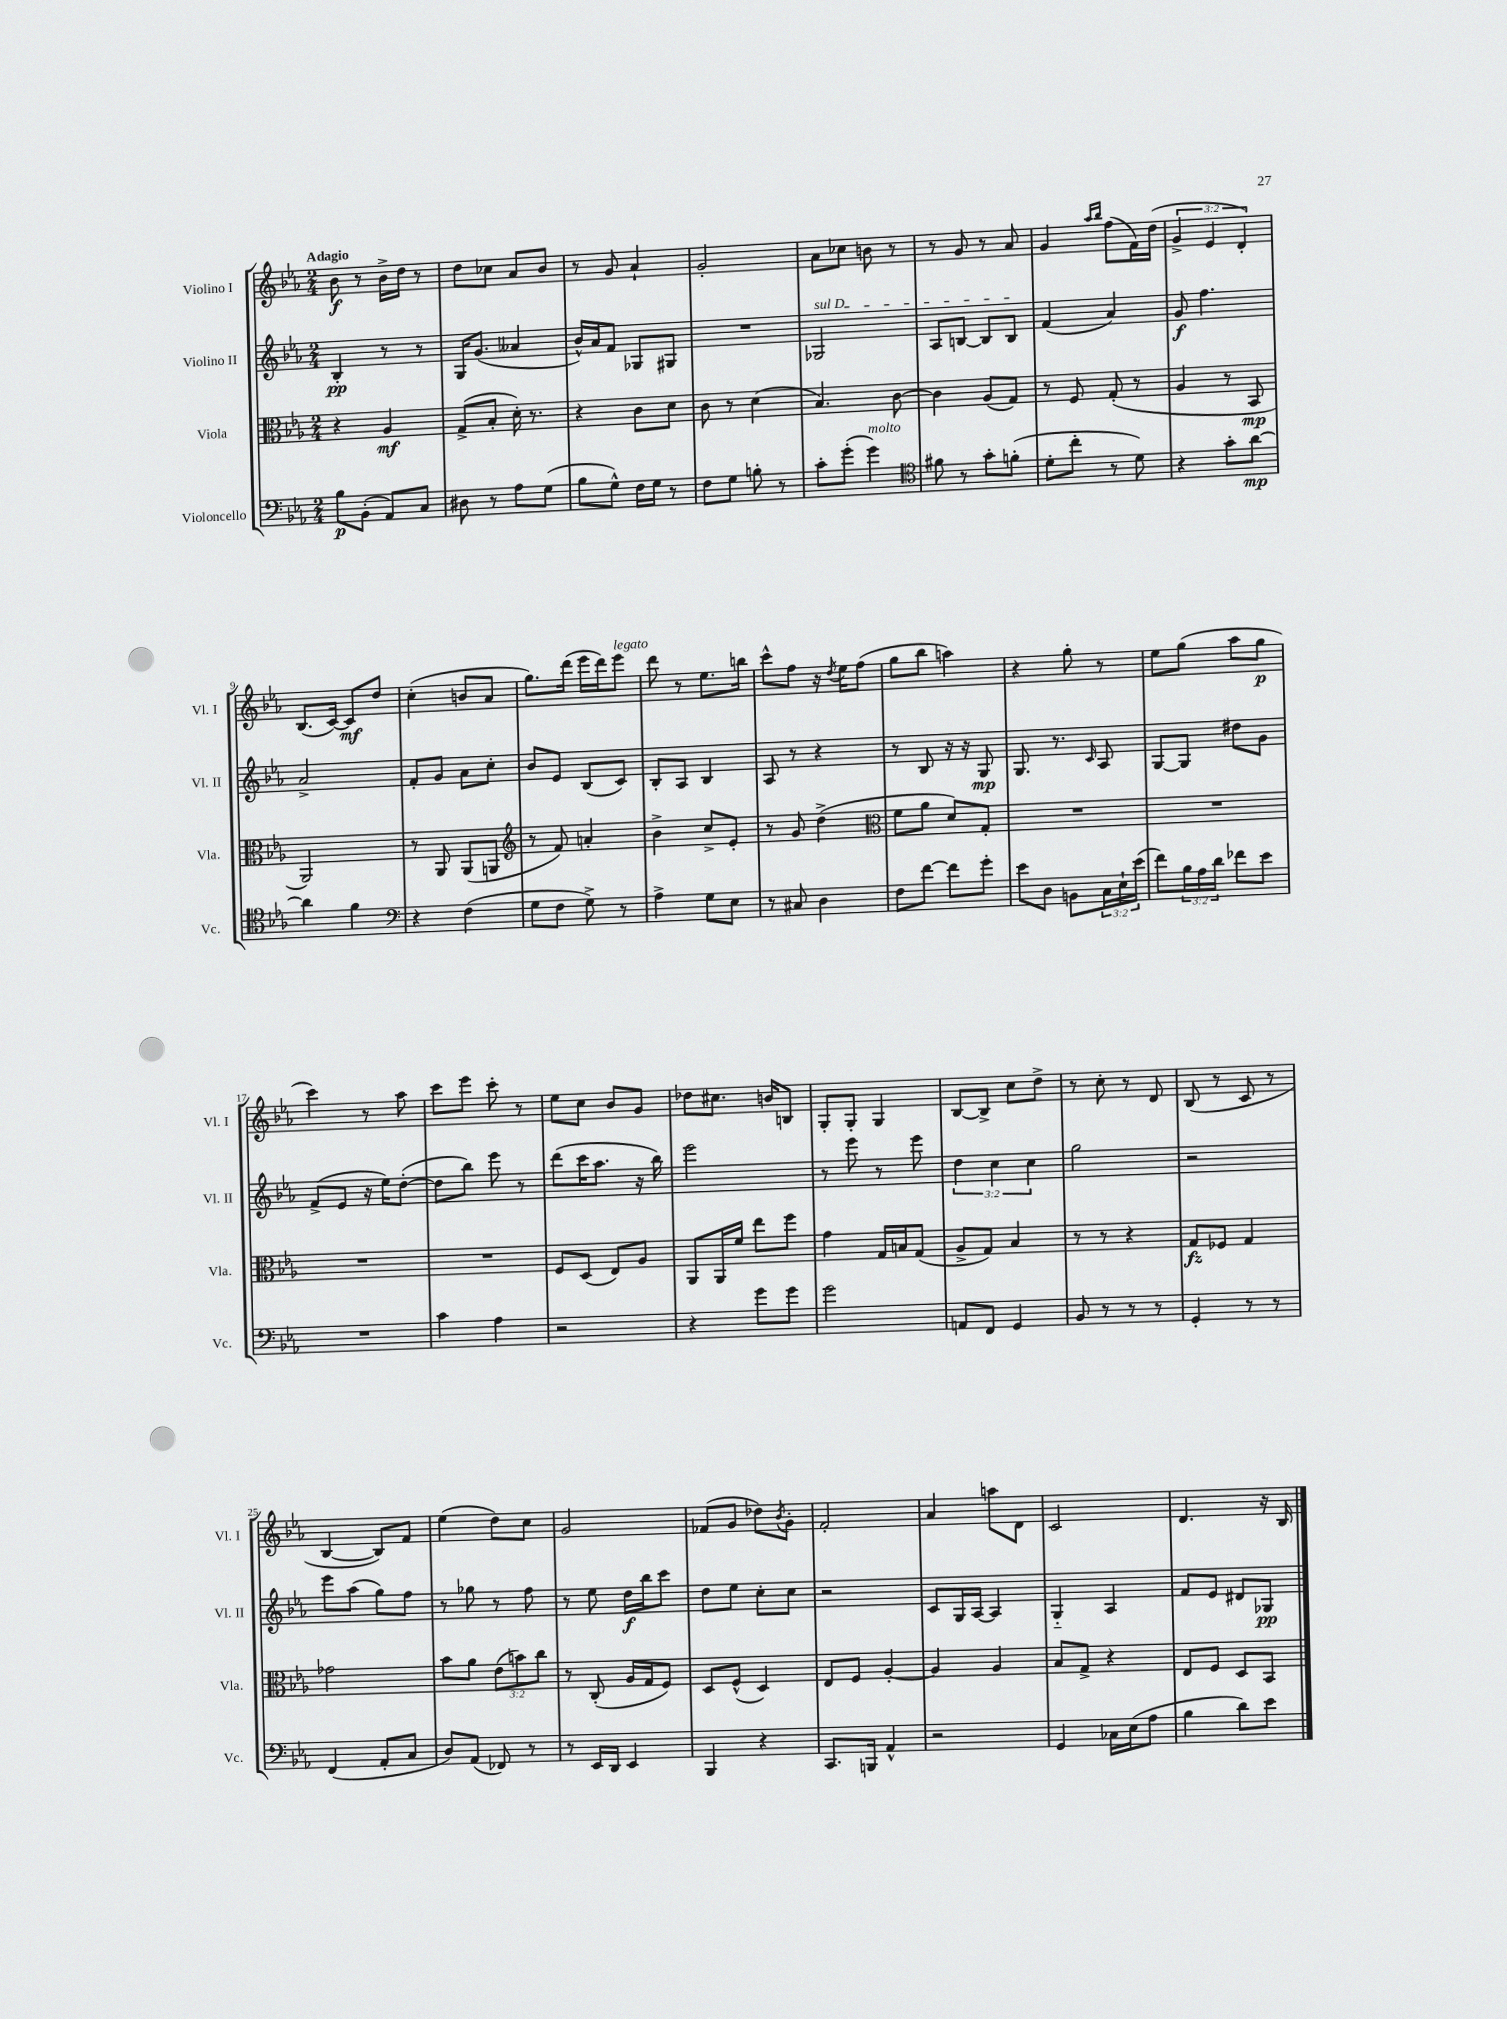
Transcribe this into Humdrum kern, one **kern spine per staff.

**kern	**kern	**kern	**kern
*staff4	*staff3	*staff2	*staff1
*clefF4	*clefC3	*clefG2	*clefG2
*k[b-e-a-]	*k[b-e-a-]	*k[b-e-a-]	*k[b-e-a-]
*M2/4	*M2/4	*M2/4	*M2/4
8B-	4r	4B-'	8b-
(8BB-'	.	.	8r
8AA-)	4A-	8r	16b-^
.	.	.	16dd
8C	.	8r	8r
=	=	=	=
8D#	(8G^	16G	8dd
.	.	(8.g	.
8r	8B-'	.	8cc-
8A-	16d')	4a--	8a-
.	8.r	.	.
(8G	.	.	8b-
=	=	=	=
8B-	4r	16b-^^)	8r
.	.	16a-	.
8G^^)	.	8f	8g
16F	8c	8G-	4a-`
16G	.	.	.
8r	8d	8G#	.
=	=	=	=
8F	8c	2r	2g'
8G	8r	.	.
8B'	(4d	.	.
8r	.	.	.
=	=	=	=
8c'	4.B-)	2G-	8a-
(8g'	.	.	8cc-
4g)	.	.	8b
.	[8c	.	8r
=	=	=	=
*clefC4	*	*	*
8f#	4c]	8A-	8r
8r	.	[8B	8g
8g'	(8A-	8B]	8r
(8f'	8G)	8B	8a-
=	=	=	=
8d'	8r	(4f	4g
8cc'	8F	.	.
.	.	.	16qqaa-
.	.	.	16qqbb-
8r	(8G'	4a-)	(8ff
8d)	8r	.	16f)
.	.	.	(16dd
=	=	=	=
4r	4A-	8g	6g^
.	.	4.ff	.
.	.	.	6e-
8g'	8r	.	.
.	.	.	6d')
[8a-	8BB-	.	.
=	=	=	=
4a-]	2AA-)	2a-^	(8.B-
.	.	.	[16c)
4f	.	.	8c]
.	.	.	8dd
=	=	=	=
*clefF4	*	*	*
4r	8r	8f'	(4cc'
.	8AA-	8g	.
(4F	(8AA-	8a-	8b
.	8AA	8cc'	8a-
=	=	=	=
*	*clefG2	*	*
8G	8r	8b-	8.gg)
8F	8f)	8e-	.
.	.	.	(16ddd
8G^)	4a'	(8B-	16eee-
.	.	.	16ddd)
8r	.	8c)	8eee-
=	=	=	=
4A-^	4b-^	8B-'	8ddd
.	.	8A-	8r
8G	8cc^	4B-	8.ee-
8E-	8e-'	.	.
.	.	.	16bb
=	=	=	=
8r	8r	8A-	8ccc^^
8C#	8g	8r	8ff
4D	(4dd^	4r	16r
.	.	.	8qdd
.	.	.	16ee-
.	.	.	(8ff
=	=	=	=
*	*clefC3	*	*
8F	8f	8r	8gg
[8f	8a-	8B-	8bb-
8f]	8d)	16r	4aa)
.	.	16r	.
8g'	8G'	8G	.
=	=	=	=
8e-	2r	8.G	4r
8D	.	.	.
.	.	8.r	.
8BB	.	.	8gg'
.	.	16qqc	.
24C	.	8A-	8r
24E-`	.	.	.
(24e-	.	.	.
=	=	=	=
8f)	2r	[8G	8ee-
24B-	.	8G]	(8gg
24A-	.	.	.
24d	.	.	.
8f-	.	8dd#	8aa-
8e-	.	8g	8gg
=	=	=	=
2r	2r	(8f^	4ccc)
.	.	8e-	.
.	.	16r	8r
.	.	16ee-)	.
.	.	([8dd'	8aa-
=	=	=	=
4c	2r	8dd]	8ccc
.	.	8bb-)	8eee-
4A-	.	8eee-	8ccc'
.	.	8r	8r
=	=	=	=
2r	8F	(8ddd	8ee-
.	(8D	16ccc	8cc
.	.	8.aa-	.
.	8E-)	.	8b-
.	8A-	16r	8g
.	.	16bb-)	.
=	=	=	=
4r	8AA-	2eee-	8dd-
.	16AA-	.	8.cc#
.	16f	.	.
8g	8ee-	.	.
.	.	.	16b
8g	8ff	.	8B
=	=	=	=
2g	4g	8r	8G'
.	.	8eee-	8G'
.	16G	8r	4G
.	16B	.	.
.	(8G	8eee-	.
=	=	=	=
8AA	8A-^	6dd	[8B-
8FF	8G)	.	8B-^]
.	.	6cc	.
4GG	4B-	.	8cc
.	.	6cc	.
.	.	.	8dd^
=	=	=	=
8BB-	8r	2gg	8r
8r	8r	.	8cc'
8r	4r	.	8r
8r	.	.	8d
=	=	=	=
4GG'	8G	2r	(8B-
.	8F-	.	8r
8r	4G	.	8c
8r	.	.	8r
=	=	=	=
(4FF	2g-	8eee-	[4B-
.	.	(8aa-	.
8AA-'	.	8gg)	8B-])
8C	.	8ff	8f
=	=	=	=
8D)	8b-	8r	(4ee-
(8AA-	8a-	8gg-	.
8FF-)	(12e-	8r	8dd)
.	12b)	.	.
8r	.	8ff	8cc
.	12cc	.	.
=	=	=	=
8r	8r	8r	2g
16EE-	(8C'	8ee-	.
16DD	.	.	.
4EE-	16A-	16dd	.
.	16G	16bb-	.
.	8F)	8ccc	.
=	=	=	=
4BBB-	8D	8dd	(8f-
.	(8F^^	8ee-	8g
4r	4D)	8cc'	8dd-)
.	.	.	8qb-
.	.	8cc	8g'
=	=	=	=
8.CC	8E-	2r	2f'
.	8F	.	.
16BBB	.	.	.
4AA-^^	[4A-'	.	.
=	=	=	=
2r	4A-]	8c	4a-
.	.	16G	.
.	.	[16A-	.
.	4A-	4A-]	8aa
.	.	.	8d
=	=	=	=
4GG	8B-	4G'~	2c
.	8G^	.	.
16C-	4r	4A-	.
(16E-	.	.	.
8A-	.	.	.
=	=	=	=
4B-	8E-	8f	4.d
.	8F	8e-	.
8d)	8D	8d#	.
8e-	8BB-	8G-	16r
.	.	.	16B-
==	==	==	==
*-	*-	*-	*-
